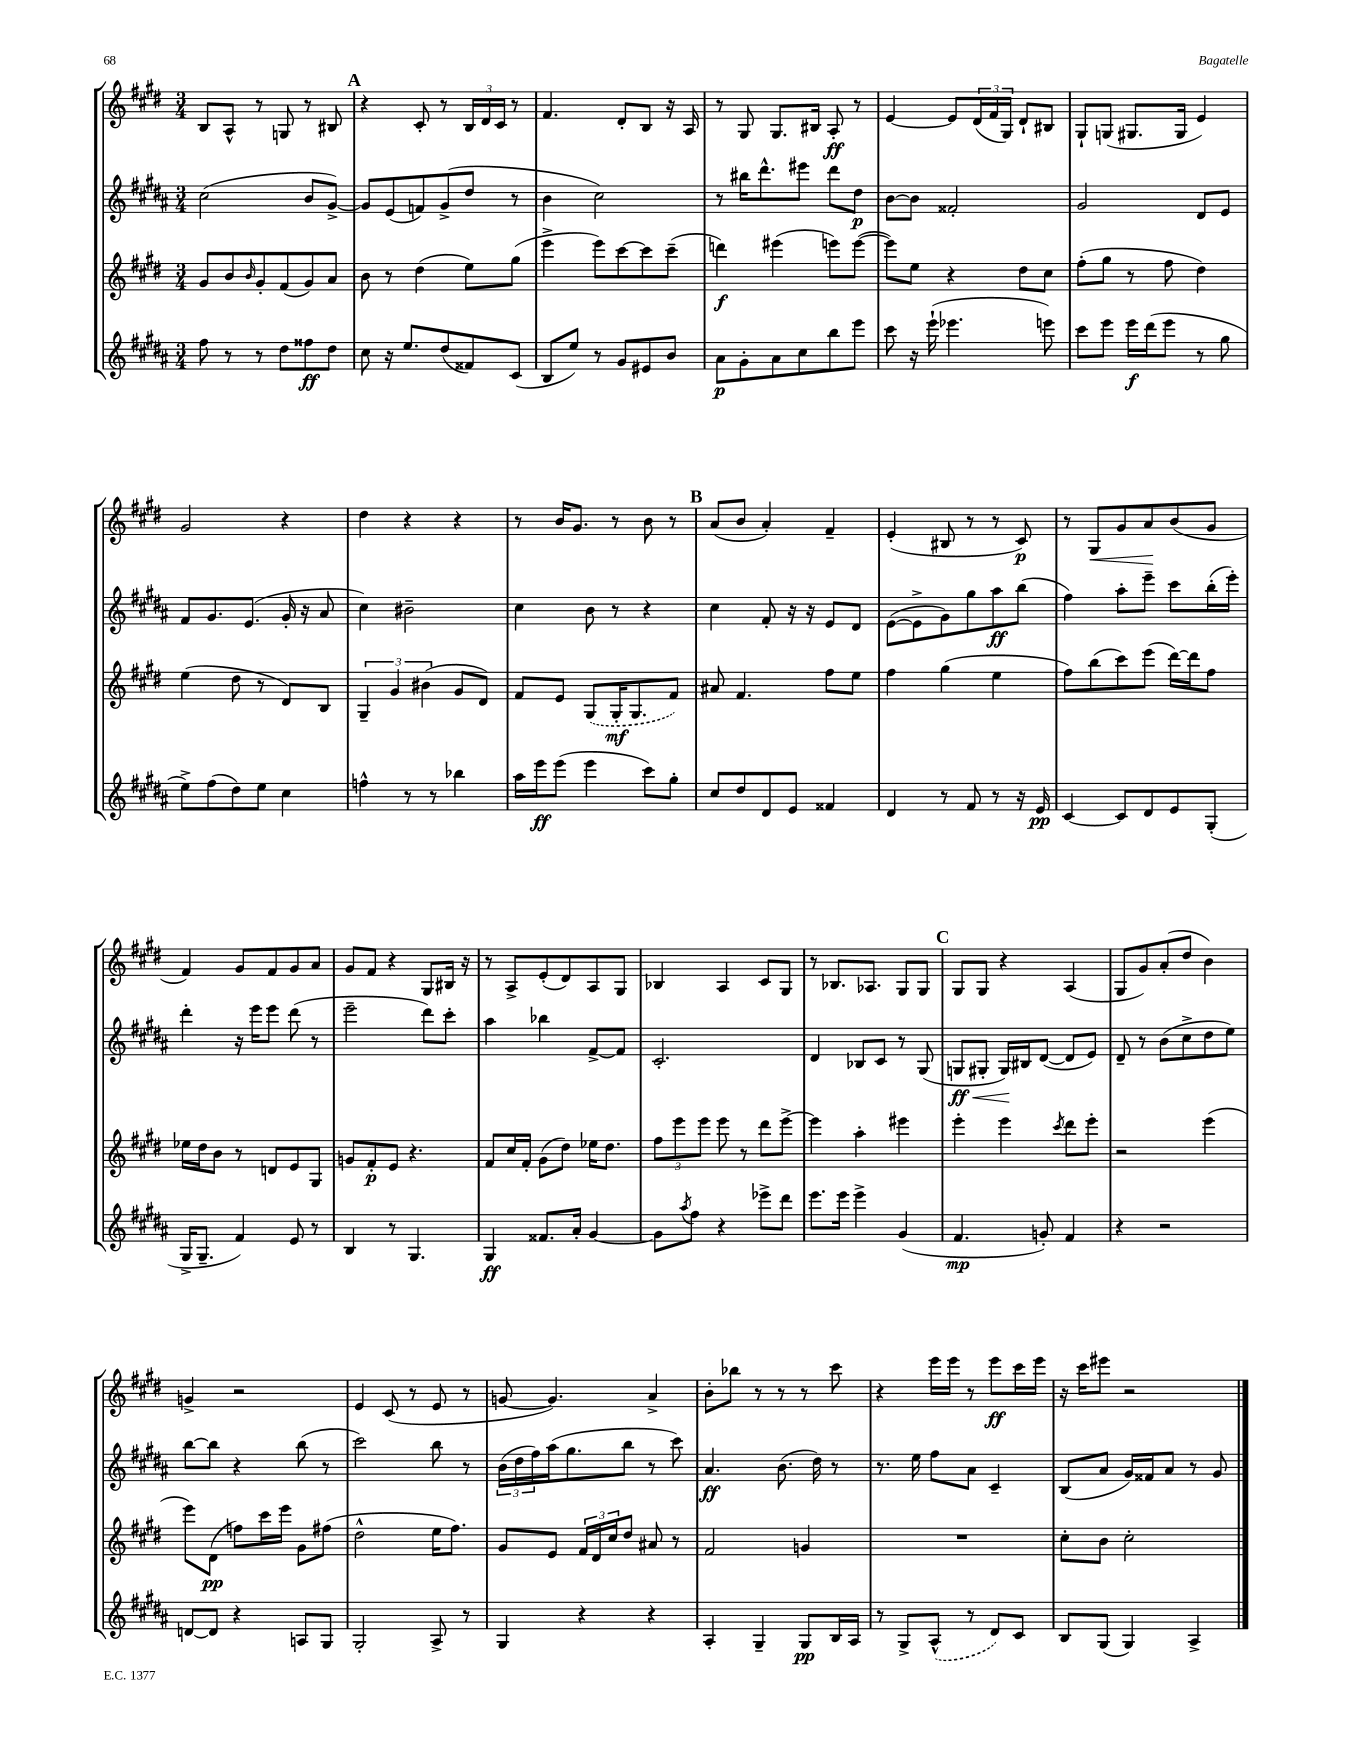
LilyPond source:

<<
\new StaffGroup <<
\new Staff = "s0" {
    \clef treble \key e \major \numericTimeSignature \time 3/4
    b8 a8-^ r8 g8 r8 bis8 |
    \mark \markup { \bold "A" } r4 cis'8-. r8 \tuplet 3/2 { b16 dis'16 cis'16 } r8 |
    fis'4. dis'8-. b8 r16 a16 |
    r8 gis8 gis8. bis16 a8-.\ff r8 |
    e'4~ e'8 \tuplet 3/2 { dis'16( fis'16 gis16) } dis'8-! bis8 |
    gis8-! g8( gis8. gis16 e'4) |
    gis'2 r4 |
    dis''4 r4 r4 |
    r8 b'16 gis'8. r8 b'8 r8 |
    \mark \markup { \bold "B" } a'8( b'8 a'4-.) fis'4-- |
    e'4-.( bis8 r8 r8 cis'8\p) |
    r8 gis8\< gis'8 a'8\! b'8( gis'8 |
    fis'4) gis'8 fis'8 gis'8 a'8 |
    gis'8 fis'8 r4 gis8 bis16 r16 |
    r8 a8-> e'8-.( dis'8) a8 gis8 |
    bes4 a4 cis'8 gis8 |
    r8 bes8. aes8. gis8 gis8 |
    \mark \markup { \bold "C" } gis8 gis8 r4 a4( |
    gis8 gis'8) a'8-.( dis''8 b'4) |
    g'4-> r2 |
    e'4 cis'8( r8 e'8 r8 |
    g'8~ g'4.) a'4-> |
    b'8-. bes''8 r8 r8 r8 cis'''8 |
    r4 e'''16 e'''16 r8 e'''8\ff cis'''16 e'''16 |
    r16 cis'''16 eis'''8 r2 \bar "|." |
}
\new Staff = "s1" {
    \clef treble \key b \major \numericTimeSignature \time 3/4
    cis''2( b'8 gis'8~->) |
    \mark \markup { \bold "A" } gis'8 e'8( f'8) gis'8->( dis''8 r8 |
    b'4 cis''2) |
    r8 bis''16 dis'''8.-^ eis'''8 dis'''8 dis''8\p |
    b'8~ b'8 fisis'2-. |
    gis'2 dis'8 e'8 |
    fis'8 gis'8. e'8.( gis'16-. r16 ais'8 |
    cis''4) bis'2-- |
    cis''4 b'8 r8 r4 |
    \mark \markup { \bold "B" } cis''4 fis'8-. r16 r16 e'8 dis'8 |
    e'8~( e'8-> gis'8) gis''8 ais''8\ff b''8( |
    fis''4) ais''8-. e'''8-- cis'''8 b''16-.( e'''16-.) |
    dis'''4-. r16 e'''16 e'''8 dis'''8( r8 |
    e'''2-- dis'''8) cis'''8-. |
    ais''4 bes''4 fis'8~-> fis'8 |
    cis'2.-. |
    dis'4 bes8 cis'8 r8 gis8( |
    \mark \markup { \bold "C" } g8\ff\< gis8-. gis16\!) bis16 dis'8~( dis'8 e'8) |
    dis'8-- r8 b'8( cis''8-> dis''8 e''8) |
    b''8~ b''8 r4 b''8( r8 |
    cis'''2) b''8 r8 |
    \tuplet 3/2 { b'16( dis''16 fis''16) } ais''16( gis''8. b''8 r8 cis'''8) |
    ais'4.\ff b'8.( dis''16) r8 |
    r8. e''16 fis''8 ais'8 cis'4-- |
    b8( ais'8 gis'16) fisis'16 ais'8 r8 gis'8 \bar "|." |
}
\new Staff = "s2" {
    \clef treble \key e \major \numericTimeSignature \time 3/4
    gis'8 b'8 \grace { b'16 } gis'8-. fis'8( gis'8) a'8 |
    \mark \markup { \bold "A" } b'8 r8 dis''4( e''8) gis''8( |
    e'''4-> e'''8) cis'''8~ cis'''8 cis'''8--( |
    d'''4\f) eis'''4( e'''8) e'''8~( |
    e'''8) e''8 r4 dis''8 cis''8 |
    fis''8-.( gis''8 r8 fis''8 dis''4) |
    e''4( dis''8 r8 dis'8) b8 |
    \tuplet 3/2 { gis4-- gis'4 bis'4( } gis'8 dis'8) |
    fis'8 e'8 \once \slurDashed gis8( gis16-.\mf gis8. fis'8) |
    \mark \markup { \bold "B" } ais'8 fis'4. fis''8 e''8 |
    fis''4 gis''4( e''4 |
    fis''8) b''8( cis'''8) e'''8( dis'''16~) dis'''16 fis''8 |
    ees''16 dis''16 b'8 r8 d'8 e'8 gis8 |
    g'8 fis'8-.\p e'8 r4. |
    fis'8 cis''16 fis'16-. gis'8( dis''8) ees''16 dis''8. |
    \tuplet 3/2 { fis''8 e'''8 e'''8 } e'''8 r8 dis'''8 e'''8~-> |
    e'''4 a''4-. eis'''4 |
    \mark \markup { \bold "C" } e'''4-. e'''4 \acciaccatura { cis'''8 } dis'''8 e'''8-. |
    r2 e'''4( |
    e'''8) dis'8\pp( f''8) cis'''16 e'''16 gis'8 fis''8( |
    dis''2-^ e''16 fis''8.) |
    gis'8 e'8 \tuplet 3/2 { fis'16 dis'16 cis''16 } dis''8 ais'8 r8 |
    fis'2 g'4 |
    R2. |
    cis''8-. b'8 cis''2-. \bar "|." |
}
\new Staff = "s3" {
    \clef treble \key b \major \numericTimeSignature \time 3/4
    fis''8 r8 r8 dis''8 fisis''8\ff dis''8 |
    \mark \markup { \bold "A" } cis''8 r16 e''8. dis''8( fisis'8) cis'8( |
    b8 e''8) r8 gis'8 eis'8 b'8 |
    ais'8\p gis'8-. ais'8 cis''8 b''8 e'''8 |
    cis'''8 r16 e'''16-!( ees'''4. e'''8) |
    cis'''8 e'''8 e'''16\f dis'''16( e'''8 r8 gis''8 |
    e''8->) fis''8( dis''8) e''8 cis''4 |
    f''4-^ r8 r8 bes''4 |
    ais''16 e'''16\ff e'''8( e'''4 cis'''8) gis''8-. |
    \mark \markup { \bold "B" } cis''8 dis''8 dis'8 e'8 fisis'4 |
    dis'4 r8 fis'8 r8 r16 e'16\pp |
    cis'4~ cis'8 dis'8 e'8 gis8-.( |
    gis16-> gis8.-- fis'4) e'8 r8 |
    b4 r8 gis4. |
    gis4\ff fisis'8. ais'16-. gis'4~ |
    gis'8 \acciaccatura { ais''8 } fis''8 r4 ees'''8-> dis'''8 |
    e'''8. e'''16 e'''4-> gis'4( |
    \mark \markup { \bold "C" } fis'4.\mp g'8-.) fis'4 |
    r4 r2 |
    d'8~ d'8 r4 a8 gis8 |
    gis2-. ais8-> r8 |
    gis4 r4 r4 |
    ais4-. gis4-- gis8\pp b16 ais16 |
    r8 gis8-> \once \slurDashed ais8-^( r8 dis'8) cis'8 |
    b8 gis8( gis4) ais4-> \bar "|." |
}
>>
>>
\layout { \context { \Score \remove "Bar_number_engraver" } }
